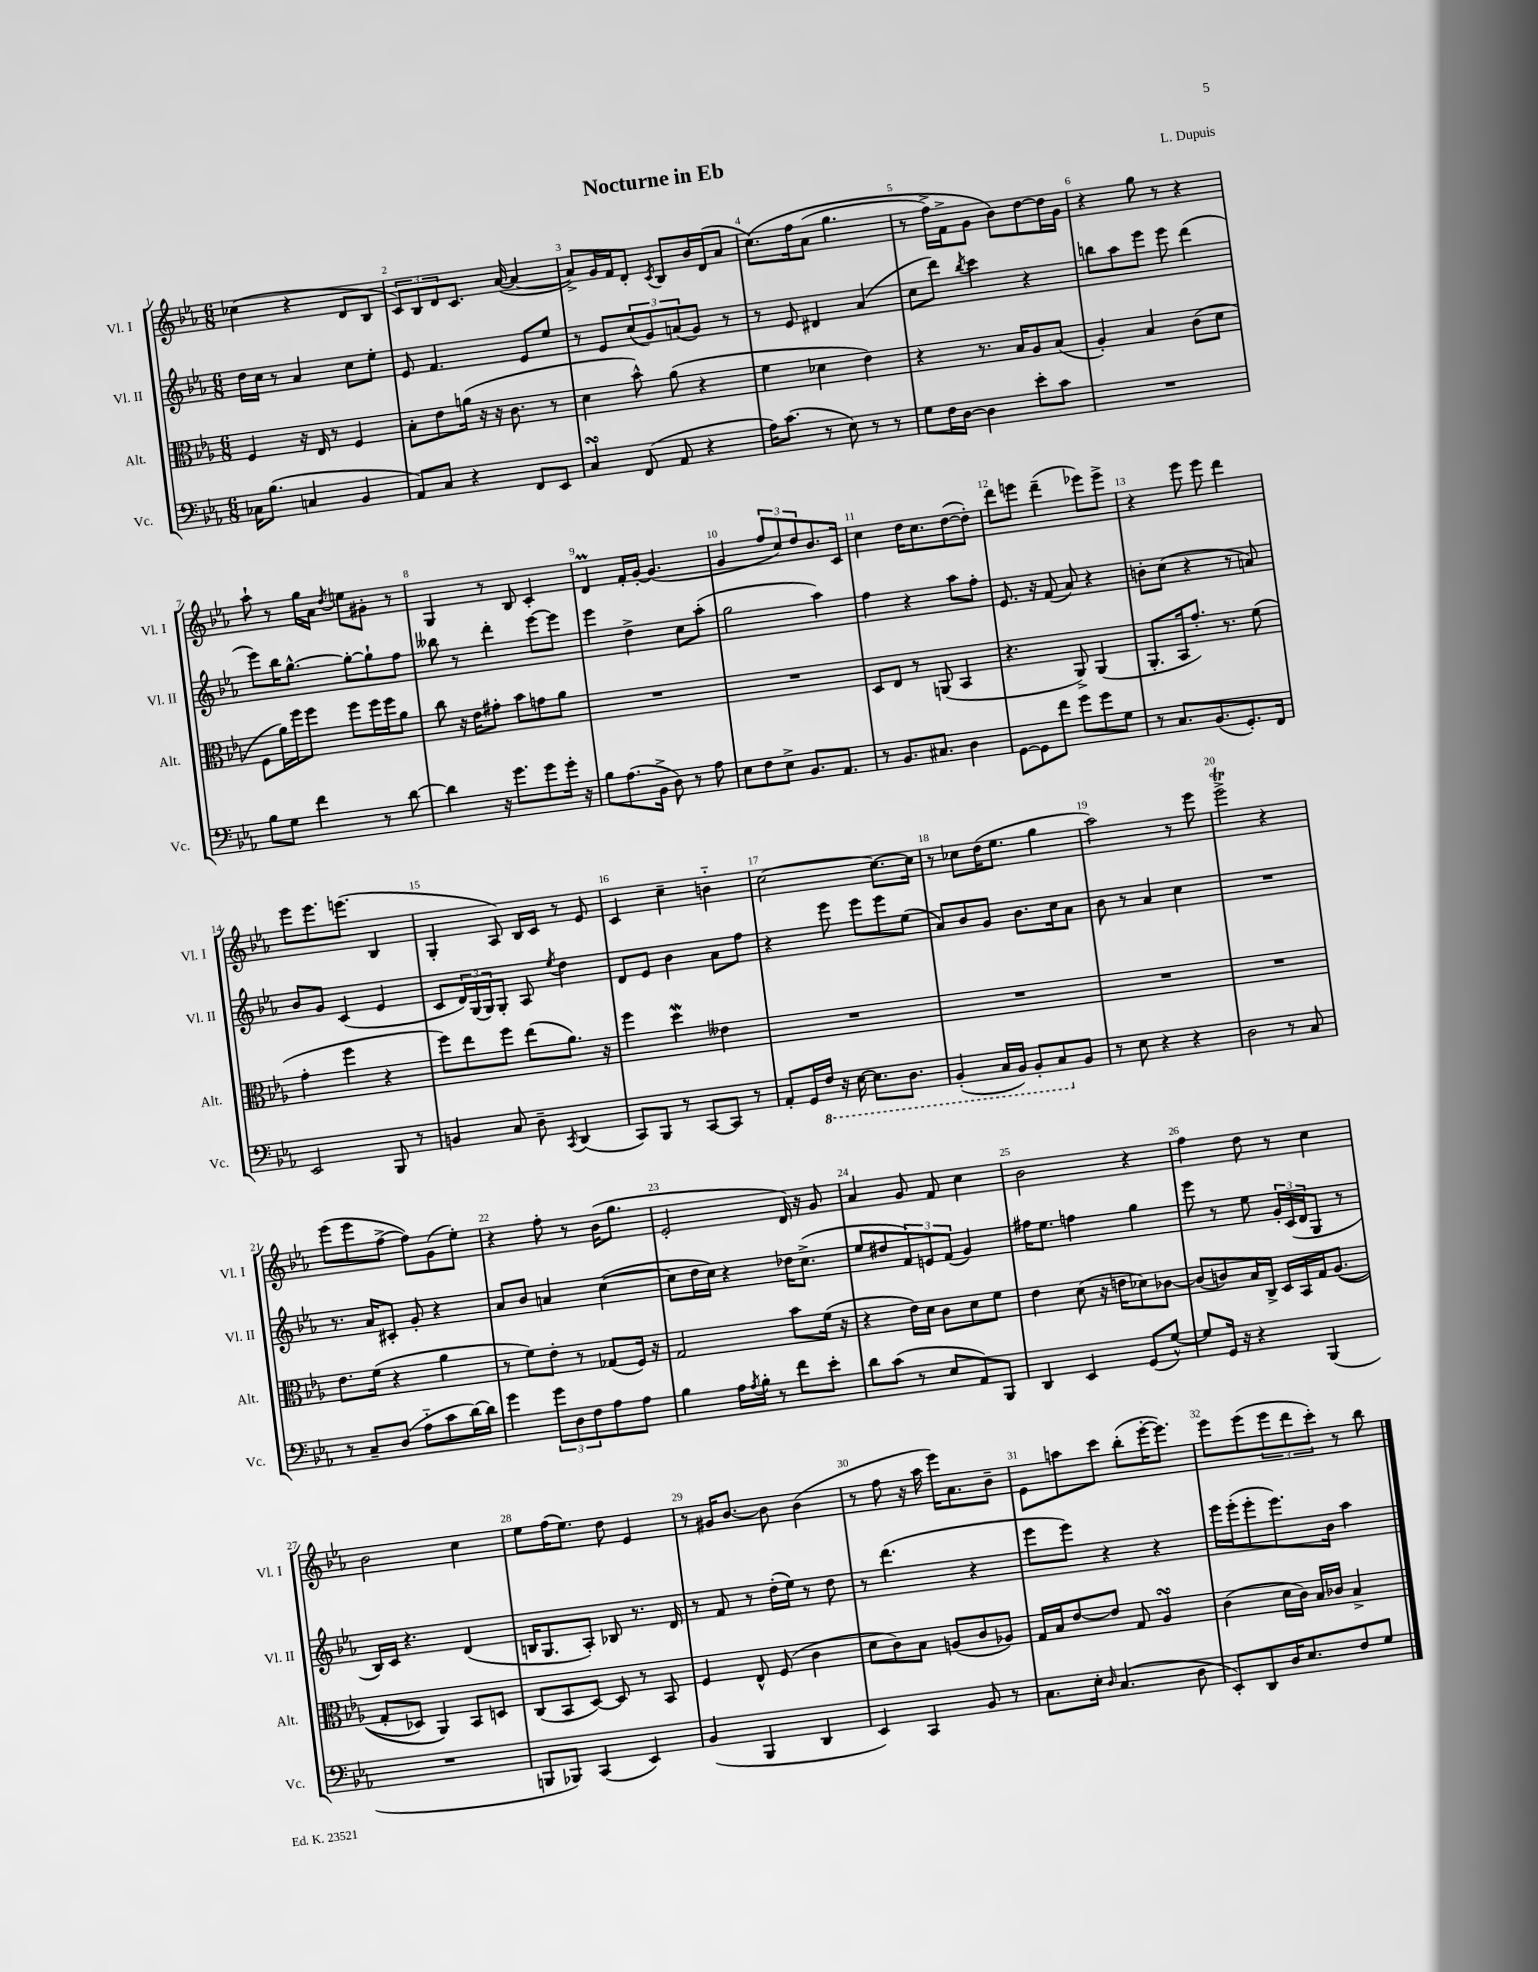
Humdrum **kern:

**kern	**kern	**kern	**kern
*staff4	*staff3	*staff2	*staff1
*clefF4	*clefC3	*clefG2	*clefG2
*k[b-e-a-]	*k[b-e-a-]	*k[b-e-a-]	*k[b-e-a-]
*M6/8	*M6/8	*M6/8	*M6/8
16C-	4F	16dd	(4cc-
(8.B-	.	16cc	.
.	.	8r	.
4C	16r	4a-	4r
.	16E-	.	.
.	8r	.	.
4BB-	4F	8cc	8d
.	.	8ee-'	8B-
=	=	=	=
8AA-)	8B-'	8e-	12c)
.	.	.	12B-
8C	8e-	4.f	.
.	.	.	12d
4r	(16a	.	8.c
.	16r	.	.
.	16r	.	.
.	8.c	.	([16a-
8FF	.	8e-	4a-_
8EE-	8r	8ee-	.
=	=	=	=
4C	4d	8r	8a-^])
.	.	8e-	16g
.	.	.	16f
(8FF	8b-^^)	(12cc	8d'
.	.	12g)	.
.	.	.	8qc
8AA-	(8a-	.	8B-
.	.	(12a	.
4r	4r	8g)	16b-
.	.	.	(16d
.	.	8r	8a-
=	=	=	=
16A-)	4f	8r	&(8.cc)
(8.c	.	.	.
.	.	8e-	.
.	.	.	16ff
8r	4d-	4d#	(8a-
8E-)	.	.	4.gg
8r	4e-)	(4a-	.
8r	.	.	.
=	=	=	=
8G	4r	8cc	8r
16F	.	8ddd)	16ff^)
[16D	.	.	16f^
.	.	8qbb-	.
4D]	8.r	4ccc	8g
.	.	.	8b-&)
.	16B-	.	.
8e-'	8A-	4r	[8dd
8c	(8B-	.	16dd]
.	.	.	16g
=	=	=	=
2.r	4A-')	8bb	4r
.	.	8aa-	.
.	4B-	8eee-	8gg
.	.	8eee-	8r
.	(8c	(4ddd	4r
.	8d	.	.
=	=	=	=
8B-	8F	8eee-)	8aa-`
8G	16a-)	16bb-	8r
.	16ff	[8.gg^^	.
4f	8ff	.	16gg
.	.	.	16a-
.	.	.	8qdd
.	8ff	8gg'_	8ee
8r	16ff	8gg`]	8g#'
.	16ff	.	.
[8d	8a-	8ff	8r
=	=	=	=
4d]	8cc	8bb--	4G
.	16r	8r	.
.	16e-	.	.
16r	8g#'	4ddd'	8r
8.g	.	.	.
.	8b-	.	8B-
8g	8g	[8eee-	4c'
16g'	8a-	8eee-]	.
16r	.	.	.
=	=	=	=
8B-	2.r	4eee-	4d
(8.A-	.	.	.
.	.	4dd^	16f'
16BB-^	.	.	[16g'
8D)	.	.	(4.g]
8r	.	8cc	.
8A-	.	(8aa-'	.
=	=	=	=
8E-	2.r	2gg	4g
8F	.	.	.
8E-^	.	.	12ff
.	.	.	12cc)
8.BB-	.	.	.
.	.	.	12dd
.	.	4aa-)	8.b-
8.AA-	.	.	.
.	.	.	16c
=	=	=	=
8r	8D	4ff	4cc
8.BB-	8E-	.	.
.	8r	4r	16dd
8.C#	.	.	8.cc
.	(8AA	.	.
4D	4BB-	8aa-	([8dd
.	.	8ff'	8dd'])
=	=	=	=
[8GG	4.r	8.e-	8ddd
8GG]	.	.	8eee
.	.	16r	.
8f	.	(8f	(4ddd~
8g	8AA-^)	8a-)	.
8g	(4AA-	4r	8eee-)
8G	.	.	8eee-^
=	=	=	=
8r	8.AA-'	8b'	4r
8.C	.	(8cc	.
.	16BB-	.	.
.	8.g')	4r	8eee-
(8.BB-	.	.	.
.	.	.	8eee-
.	8.r	.	.
8.GG')	.	8r	4ddd
.	(8f	8a)	.
16FF	.	.	.
=	=	=	=
2EE-	4g'	8b-	8eee-
.	.	8g	8.eee-
.	4ff	(4c	.
.	.	.	(8.eee
8BBB-	4r	4e-	4B-
8r	.	.	.
=	=	=	=
4BB	8ff)	8c	4G'
.	8ee-	24d)	.
.	.	(24G	.
.	.	24G)	.
8C	8ff	8G'	8A-)
8D~	(8ee-	8A-	16B-
.	.	.	16c
8qCC	.	8qee-	.
(4DD	8.a-)	4dd	8r
.	.	.	8e-
.	16r	.	.
=	=	=	=
8CC)	4ff	8d	4c
8BBB-	.	8e-	.
8r	4dd	4b-	4cc~
[8CC	.	.	.
8CC]	4e--	8a-	4b'~
8r	.	8ff	.
=	=	=	=
8AA-'	2.r	4r	[2cc
16GG	.	.	.
16FF	.	.	.
16r	.	8eee-	.
[16EE-	.	.	.
8.EE-]	.	8eee-	.
.	.	8eee-	8.cc_
8.DD	.	.	.
.	.	(8ee-	.
.	.	.	16cc]
=	=	=	=
(4BBB-'	2.r	8a-)	8r
.	.	8b-	8cc-
16CC	.	8g	(16dd
16BBB-)	.	.	8.ee-
8BBB-'	.	8.b-	.
8CC	.	.	4gg
.	.	16cc	.
8BB-	.	8a-	.
=	=	=	=
8r	2.r	8b-	2aa-)
8E-	.	8r	.
4r	.	4a-	.
4r	.	4cc	8r
.	.	.	8eee-
=	=	=	=
2D	2.r	2.r	2eee-^
8r	.	.	4r
8C	.	.	.
=	=	=	=
8r	8.e-	8.r	(8eee-
8C~	.	.	8eee-
.	(16f	16a-	.
(8D	4r	8c#'	[8ff^
8A-'~	.	8g'	8ff])
8c	4a-	4r	(8g
[16d)	.	.	8ee-')
16d]	.	.	.
=	=	=	=
4g	8r	8a-	4r
.	8f)	8b-	.
12g	8e-'	4a	8ff'
12D	.	.	.
.	8r	.	8r
12F	.	.	.
8A-	(8G-	([4cc	(16b-
.	.	.	8.gg
8A-	16F)	.	.
.	16r	.	.
=	=	=	=
4B-	2G	8cc]	2e-'
.	.	16dd	.
.	.	16cc)	.
16A-	.	4r	.
8qA-	.	.	.
16B-'	.	.	.
8r	.	.	.
8f	8b-	16dd-	16d)
.	.	(8.cc^	16r
8e-'	(16f	.	8g
.	16r	.	.
=	=	=	=
8d	4r	8ee-	4a-
(8c	.	8dd#	.
8r	16e-)	12f)	8g
.	16d	.	.
.	.	12e	.
8E-	8c	.	8f
.	.	(12f	.
8AA-)	8d	4g)	4cc
8BBB-	8f	.	.
=	=	=	=
4DD	4e-	16ff#	2b-
.	.	8.ee-	.
4EE-	(8d	4ff	.
.	16r	.	.
.	16e	.	.
(8GG	8d-)	4gg	4r
[8G^^)	[8c-	.	.
=	=	=	=
8G]	(8c-]	8eee-	4ff
16GG	8c)	8r	.
16r	.	.	.
4r	16B-	8ee-	8dd
.	16C^	.	.
.	16D	24g'	8r
.	.	(24c	.
.	16BB-	.	.
.	.	24d	.
(4BBB-	16G	8G	4cc
.	&((8.A-	.	.
.	.	8r	.
=	=	=	=
2.r	8G'	16B-)	2b-
.	.	16c	.
.	8D-)	4.r	.
.	4AA-&)	.	.
.	8BB-	(4d	4cc
.	8D	.	.
=	=	=	=
8BBB	(8C	16B	8ee-
.	.	8.G	.
8BBB-)	8BB-	.	(16ff
.	.	.	8.ee-)
(4CC	[8D)	8A-')	.
.	8D]	8B-	8dd
4EE-)	8r	8.r	4e-
.	8BB-	.	.
.	.	16d	.
=	=	=	=
(4BB-	4F	8r	8r
.	.	8f	16g#
.	.	.	[8.b-
4BBB-	8E-^^	8r	.
.	(8F	(16dd'	8b-]
.	.	16ee-)	.
4DD	4c	8r	(4b-
.	.	8dd	.
=	=	=	=
4EE-)	8d	8r	8r
.	8c)	(4.ddd	8ff
4CC	8B-	.	16r
.	.	.	16aa-
.	(8A	.	16eee-)
.	.	.	8.a-
8BB-	8c	4r	.
8r	8A-)	.	8b-~
=	=	=	=
8.C	16G	8eee-	8e-
.	16B-	.	.
.	[8e-	8eee-)	8aa
16E-'	.	.	.
16qqD	.	.	.
(4.C	8e-]	4r	8ccc
.	8G	.	(8bb-'
.	4A-	4r	[16eee-'
.	.	.	8.eee-])
8D	.	.	.
=	=	=	=
8EE-')	(4c	16eee-	8eee-
.	.	(16eee-'	.
8DD	.	8eee-'	(8eee-
16D	16d	8.eee-)	12eee-
8.E-	16c)	.	.
.	.	.	12ddd
.	16B-	.	.
.	.	.	12ccc')
.	16c-	16b-	.
8F	4B-^	4aa-	8r
8G	.	.	8bb-
==	==	==	==
*-	*-	*-	*-
